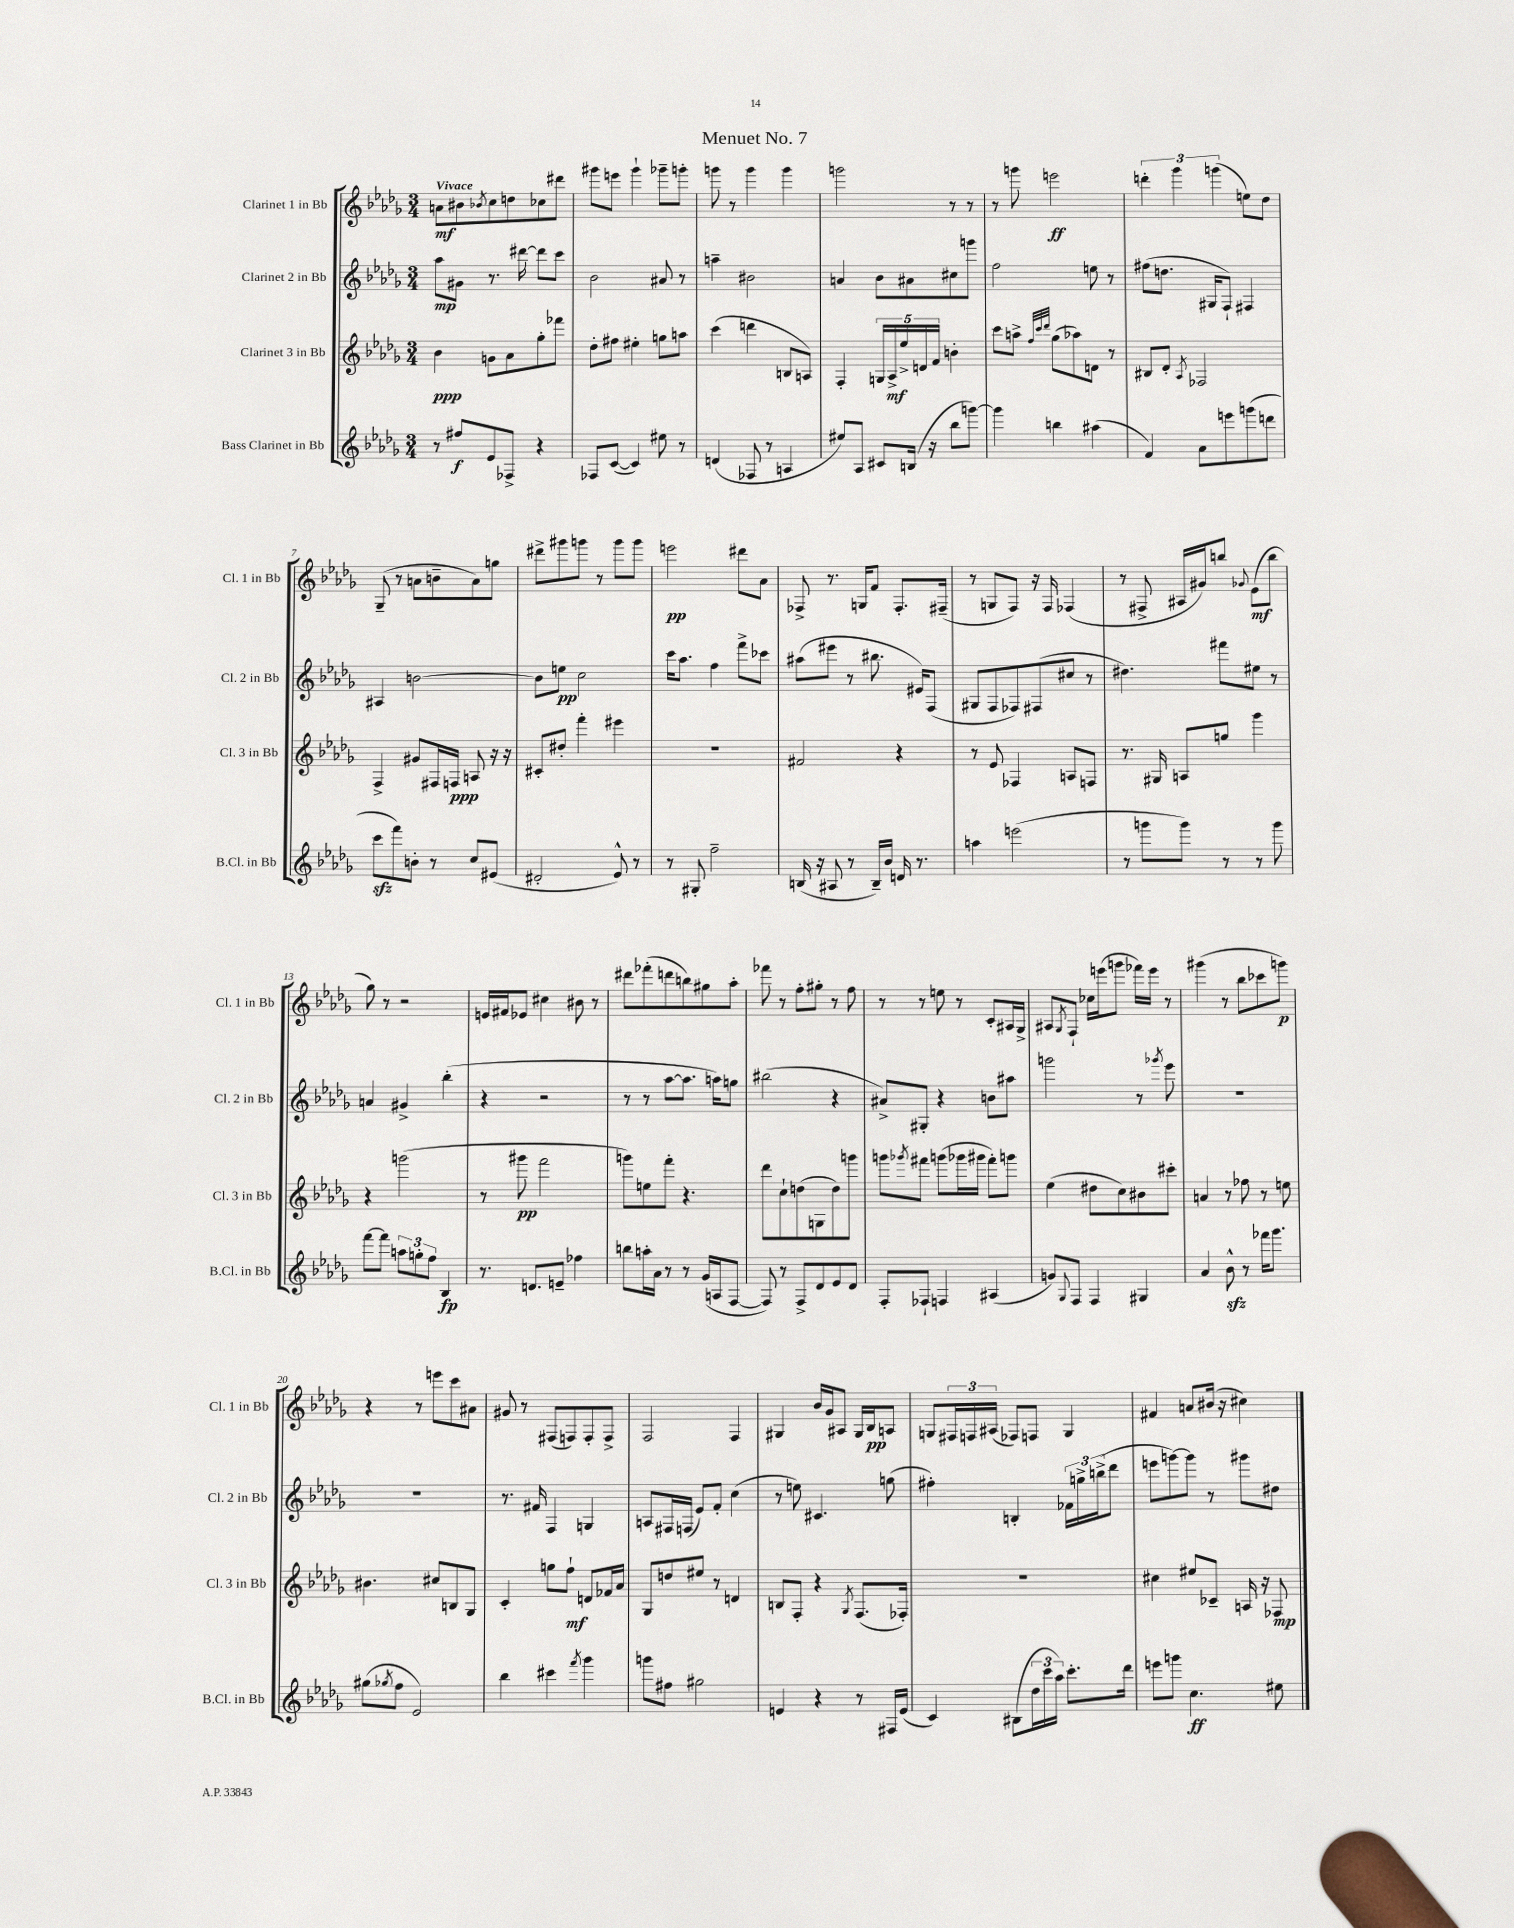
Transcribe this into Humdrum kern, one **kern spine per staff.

**kern	**dynam	**kern	**dynam	**kern	**dynam	**kern	**dynam
*part4	*part4	*part3	*part3	*part2	*part2	*part1	*part1
*staff4	*staff4	*staff3	*staff3	*staff2	*staff2	*staff1	*staff1
*I"Bass Clarinet in Bb	*	*I"Clarinet 3 in Bb	*	*I"Clarinet 2 in Bb	*	*I"Clarinet 1 in Bb	*
*I'B.Cl. in Bb	*	*I'Cl. 3 in Bb	*	*I'Cl. 2 in Bb	*	*I'Cl. 1 in Bb	*
*clefG2	*	*clefG2	*	*clefG2	*	*clefG2	*
*k[b-e-a-d-g-]	*	*k[b-e-a-d-g-]	*	*k[b-e-a-d-g-]	*	*k[b-e-a-d-g-]	*
*M3/4	*	*M3/4	*	*M3/4	*	*M3/4	*
=1	=1	=1	=1	=1	=1	=1	=1
!	!	!	!	!	!	!LO:TX:a:B:t=Vivace	!
8r	.	4b-\	ppp	8aa-\L	mp	8an\L	mf
8ff#X/L	f	.	.	8g#X\J	.	8b#X\	.
.	.	.	.	.	.	8qb-X/	.
8e-/	.	8gn\L	.	8.r	.	8cc\	.
8F-X^/J	.	8a-\	.	.	.	8ddn\	.
.	.	.	.	[16ddd#X\	.	.	.
4r	.	8gg-'\	.	8ddd#\L]	.	8cc-X\	.
.	.	8fff-X\J	.	8ccc\J	.	8ddd#X\J	.
=2	=2	=2	=2	=2	=2	=2	=2
8F-X/L	.	8dd-'\L	.	2b-\	.	8ggg#X\L	.
([8c/J	.	8ff#X\J	.	.	.	8eeen\J	.
4c/])	.	4ee#X'\	.	.	.	4ggg#`\	.
8ee#X\	.	8ggn\L	.	8a#X/	.	8ggg-X~\L	.
8r	.	8aan\J	.	8r	.	8gggn'\J	.
=3	=3	=3	=3	=3	=3	=3	=3
(4dn/	.	(4ccc\	.	4aan~\	.	8gggn\	.
.	.	.	.	.	.	8r	.
8F-X/	.	4dddn\	.	2b#X\	.	4ggg\	.
8r	.	.	.	.	.	.	.
4An/	.	8Bn/L	.	.	.	4ggg\	.
.	.	8An/J)	.	.	.	.	.
=4	=4	=4	=4	=4	=4	=4	=4
8ee#X/L)	.	4F'/	.	4an/	.	2gggn\	.
8A-/J	.	.	.	.	.	.	.
8c#X/L	.	20Gn/LL	.	8b-\L	.	.	.
.	.	20A-^/	mf	.	.	.	.
.	.	20ee-^/	.	.	.	.	.
(16Bn/Jk	.	.	.	8a#X\	.	.	.
.	.	20dn/	.	.	.	.	.
16r	.	.	.	.	.	.	.
.	.	20f/JJ	.	.	.	.	.
8bb-\L	.	4bn'\	.	8cc#X\	.	8r	.
[8gggn\J)	.	.	.	8gggn\J	.	8r	.
=5	=5	=5	=5	=5	=5	=5	=5
4ggg\]	.	8ccc\L	.	2ff\	.	8r	.
.	.	8aan^\J	.	.	.	8gggn\	.
.	.	32qqff/LLL	.	.	.	.	.
.	.	32qqccc/	.	.	.	.	.
.	.	32qqddd-/JJJ	.	.	.	.	.
4bbn\	.	(8gg-\L	.	.	.	2eeen\	ff
.	.	8aa-X\)	.	.	.	.	.
(4aa#X\	.	8dn\J	.	8een\	.	.	.
.	.	8r	.	8r	.	.	.
=6	=6	=6	=6	=6	=6	=6	=6
4f/)	.	8B#X/L	.	(8ff#X\L	.	6dddn'\	.
.	.	8d-'/J	.	8.ddn\J	.	.	.
.	.	.	.	.	.	6ggg-\	.
.	.	8qA-/	.	.	.	.	.
8a-\L	.	2F-X/	.	.	.	.	.
.	.	.	.	16G#X/KL	.	.	.
.	.	.	.	.	.	(6gggn\	.
8eeen\	.	.	.	8F`/J)	.	.	.
(8gggn\	.	.	.	4F#X/	.	8een\L)	.
8dddn\J	.	.	.	.	.	8dd-\J	.
!!LO:LB:g=z
=7	=7	=7	=7	=7	=7	=7	=7
8ccczz\L	.	4F^/	.	4A#X/	.	(8G-~/	.
8fff\)	.	.	.	.	.	8r	.
8bn'\J	.	8g#X/L	.	[2bn\	.	8an\L	.
8r	.	16F#X/L	.	.	.	8bn~\	.
.	.	16Fn/JJ	ppp	.	.	.	.
8cc/L	.	8An/	.	.	.	8a\)	.
(8e#X/J	.	16r	.	.	.	8ggn\J	.
.	.	16r	.	.	.	.	.
=8	=8	=8	=8	=8	=8	=8	=8
2d#X'/	.	8c#X'/L	.	8b\L]	.	8ddd#X^\L	.
.	.	8dd#X'/J	.	8een\J	pp	8ggg#X\	.
.	.	4fff'\	.	2cc\	.	8gggn\J	.
.	.	.	.	.	.	8r	.
8e-^^/)	.	4eee#X\	.	.	.	8ggg\L	.
8r	.	.	.	.	.	8ggg\J	.
=9	=9	=9	=9	=9	=9	=9	=9
8r	.	2.r	.	16ccc\KL	.	2eeen\	pp
.	.	.	.	8.aa-\J	.	.	.
8G#X'/	.	.	.	.	.	.	.
2ff~\	.	.	.	4ff\	.	.	.
.	.	.	.	8fff^\L	.	8ddd#X\L	.
.	.	.	.	8ccc-X\J	.	8a-\J	.
=10	=10	=10	=10	=10	=10	=10	=10
(16Bn/	.	2f#X/	.	(8aa#X\L	.	8F-X^/	.
16r	.	.	.	.	.	.	.
8A#X/	.	.	.	8eee#X\J	.	8.r	.
8r	.	.	.	8r	.	.	.
.	.	.	.	.	.	16Gn/KL	.
16B~/LL)	.	.	.	8.bb#X\	.	8f/J	.
16b-/JJ	.	.	.	.	.	.	.
16dn/	.	4r	.	.	.	8.F-'/L	.
8.r	.	.	.	16e#X/KL)	.	.	.
.	.	.	.	(8F/J	.	.	.
.	.	.	.	.	.	(16F#X~/Jk	.
=11	=11	=11	=11	=11	=11	=11	=11
4aan\	.	8r	.	8G#X/L	.	8r	.
.	.	8e-/	.	8F/	.	8Gn/L	.
(2eeen\	.	4F-X/	.	8F-X/)	.	8F/J)	.
.	.	.	.	(8F#X/	.	16r	.
.	.	.	.	.	.	16F/	.
.	.	8An/L	.	8cc#X/J	.	(4F-X/	.
.	.	8Fn/J	.	8r	.	.	.
=12	=12	=12	=12	=12	=12	=12	=12
8r	.	8.r	.	4.dd#X\)	.	8r	.
8gggn\L	.	.	.	.	.	8F#X^/	.
.	.	16G#X/	.	.	.	.	.
8ggg\J)	.	8An/L	.	.	.	16A#X/LL	.
.	.	.	.	.	.	16g#X/J)	.
8r	.	8ggn/J	.	8fff#X\L	.	8bbn/J	.
.	.	.	.	.	.	8qqg-X/	.
8r	.	4ggg-\	.	8ee#X\J	.	(8e-\L	mf
8ggg\	.	.	.	8r	.	8bb\J	.
!!LO:LB:g=z
=13	=13	=13	=13	=13	=13	=13	=13
[8fff\L	.	4r	.	4an/	.	8gg-\)	.
8fff\J]	.	.	.	.	.	8r	.
12aan\L	.	(2gggn\	.	4g#X^/	.	2r	.
12ggn'\	.	.	.	.	.	.	.
12ff\J	.	.	.	.	.	.	.
4B-/	fp	.	.	(4bb-'\	.	.	.
=14	=14	=14	=14	=14	=14	=14	=14
8.r	.	8r	.	4r	.	16en/LL	.
.	.	.	.	.	.	16f#X/J	.
.	.	8ggg#X\	pp	.	.	8e-X/J	.
8.dn/L	.	.	.	.	.	.	.
.	.	2fff\	.	2r	.	4cc#X\	.
8en~/J	.	.	.	.	.	.	.
4ff-X\	.	.	.	.	.	8b#X\	.
.	.	.	.	.	.	8r	.
=15	=15	=15	=15	=15	=15	=15	=15
8bbn\L	.	8gggn\L)	.	8r	.	8ddd#X\L	.
16aan'\L	.	8een\	.	8r	.	(8fff-X'\	.
16a-\JJ	.	.	.	.	.	.	.
8r	.	8fff'\J	.	[8aa-\L	.	8dddn\	.
8r	.	4.r	.	8.aa-\J]	.	8bbn\)	.
(16g-/LL	.	.	.	.	.	8gg#X\	.
16An/J	.	.	.	16aan\KL)	.	.	.
[8F/J	.	.	.	8ggn\J	.	8aa-'\J	.
=16	=16	=16	=16	=16	=16	=16	=16
8F/])	.	8ddd-\L	.	(2bb#X\	.	8fff-X\	.
8r	.	8cc`\	.	.	.	8r	.
8F^/L	.	(8ddn\	.	.	.	8ff'\L	.
8d-/	.	8Gn\	.	.	.	8gg#X'\J	.
8e-/	.	8dd\)	.	4r	.	8r	.
8d-/J	.	8gggn\J	.	.	.	8ff\	.
=17	=17	=17	=17	=17	=17	=17	=17
8F'/L	.	8gggn\L	.	8a#X^/L)	.	8r	.
.	.	8qggg-X/	.	.	.	.	.
8F-X`/J	.	8fff#X\J	.	8G#X'/J	.	8r	.
4Fn/	.	(8gggn\L	.	4r	.	8een\	.
.	.	16ggg-X\L	.	.	.	8r	.
.	.	16ggg#X\JJ	.	.	.	.	.
(4A#X/	.	8fff#'\L)	.	8bn\L	.	8c'/L	.
.	.	8gggn\J	.	8aa#X\J	.	16A#X/L	.
.	.	.	.	.	.	16G-^/JJ	.
=18	=18	=18	=18	=18	=18	=18	=18
8gn/L)	.	(4ee-\	.	2gggn\	.	8A#X/L	.
8qqG-/	.	.	.	.	.	8qG-/	.
8F/J	.	.	.	.	.	8F`/J	.
4F/	.	8dd#X\L	.	.	.	16cc-X\LL	.
.	.	.	.	.	.	(16eeen\J	.
.	.	8cc\)	.	.	.	8gggn\J	.
4G#X/	.	8b#X\	.	8r	.	16fff-X\LL)	.
.	.	.	.	.	.	16eee\JJ	.
.	.	.	.	8qggg-X/	.	.	.
.	.	8ccc#X'\J	.	8eee-\	.	8r	.
=19	=19	=19	=19	=19	=19	=19	=19
4a-/	.	4an/	.	2.r	.	(4ggg#X\	.
8b-zz^^\	.	8r	.	.	.	8r	.
8r	.	8ff-X\	.	.	.	8bb-\L	.
16fff-X\KL	.	8r	.	.	.	8ccc-X\	.
8.ggg-\J	.	.	.	.	.	.	.
.	.	8een\	.	.	.	8gggn\J)	p
!!LO:LB:g=z
=20	=20	=20	=20	=20	=20	=20	=20
(8gg#X\L	.	4.b#X\	.	2.r	.	4r	.
8qgg-X/	.	.	.	.	.	.	.
8ff\J	.	.	.	.	.	.	.
2e-/)	.	.	.	.	.	8r	.
.	.	8cc#X/L	.	.	.	8eeen\L	.
.	.	8Bn/	.	.	.	8ccc\	.
.	.	8G-/J	.	.	.	8a#X\J	.
=21	=21	=21	=21	=21	=21	=21	=21
4bb-\	.	4c'/	.	8.r	.	8g#X/	.
.	.	.	.	.	.	8r	.
.	.	.	.	16f#X/	.	.	.
4ccc#X\	.	8ggn\L	.	4F/	.	(8F#X/L	.
.	.	8ff`\J	mf	.	.	8Fn/)	.
8qfff/	.	.	.	.	.	.	.
4ggg-\	.	8dn/L	.	4Gn/	.	8F'/	.
.	.	16f-X/L	.	.	.	8F^/J	.
.	.	16a-/JJ	.	.	.	.	.
=22	=22	=22	=22	=22	=22	=22	=22
8gggn\L	.	8G-/L	.	8An/L	.	2F/	.
8ff#X\J	.	8ddn/	.	16F#X/L	.	.	.
.	.	.	.	(16Fn/JJ	.	.	.
2gg#X\	.	8ee#X/J	.	8e-/L)	.	.	.
.	.	8r	.	8f'/J	.	.	.
.	.	4dn/	.	(4cc\	.	4F/	.
=23	=23	=23	=23	=23	=23	=23	=23
4en/	.	8Bn/L	.	8r	.	4G#X/	.
.	.	8F'/J	.	8een\)	.	.	.
4r	.	4r	.	4.c#X/	.	16b-/LL	.
.	.	.	.	.	.	16g-/J	.
.	.	.	.	.	.	8A#X/J	.
.	.	8qG-/	.	.	.	.	.
8r	.	(8.F/L	.	.	.	16G#/LL	.
.	.	.	.	.	.	16B-/J	pp
16F#X/LL	.	.	.	(8ggn\	.	8An/J	.
(16e/JJ	.	16F-X'/Jk)	.	.	.	.	.
=24	=24	=24	=24	=24	=24	=24	=24
4c/)	.	2.r	.	4ff#X'\)	.	8Gn/L	.
.	.	.	.	.	.	24F#X/L	.
.	.	.	.	.	.	24Fn/	.
.	.	.	.	.	.	(24A#X/JJ	.
(8B#X\L	.	.	.	4Bn'/	.	8F-X/L)	.
24dd-\L	.	.	.	.	.	8Fn/J	.
24ccc\	.	.	.	.	.	.	.
24aa-\JJ)	.	.	.	.	.	.	.
8.ccc'\L	.	.	.	24f-X\LL	.	4G/	.
.	.	.	.	24ggn^\	.	.	.
.	.	.	.	(24bbn^\J	.	.	.
.	.	.	.	8ddd-\J	.	.	.
16ddd-\Jk	.	.	.	.	.	.	.
=25	=25	=25	=25	=25	=25	=25	=25
8eeen\L	.	4cc#X\	.	8eeen\L	.	4f#X/	.
8gggn\J	.	.	.	[8gggn\)	.	.	.
4.cc\	ff	8ee#X/L	.	8ggg\J]	.	8an/L	.
.	.	8c-X~/J	.	8r	.	(16b#X/Jk	.
.	.	.	.	.	.	16r	.
.	.	16An/	.	8ggg#X\L	.	4cc#X\)	.
.	.	16r	.	.	.	.	.
8ee#X\	.	8F-X/	mp	8dd#X\J	.	.	.
==	==	==	==	==	==	==	==
*-	*-	*-	*-	*-	*-	*-	*-
